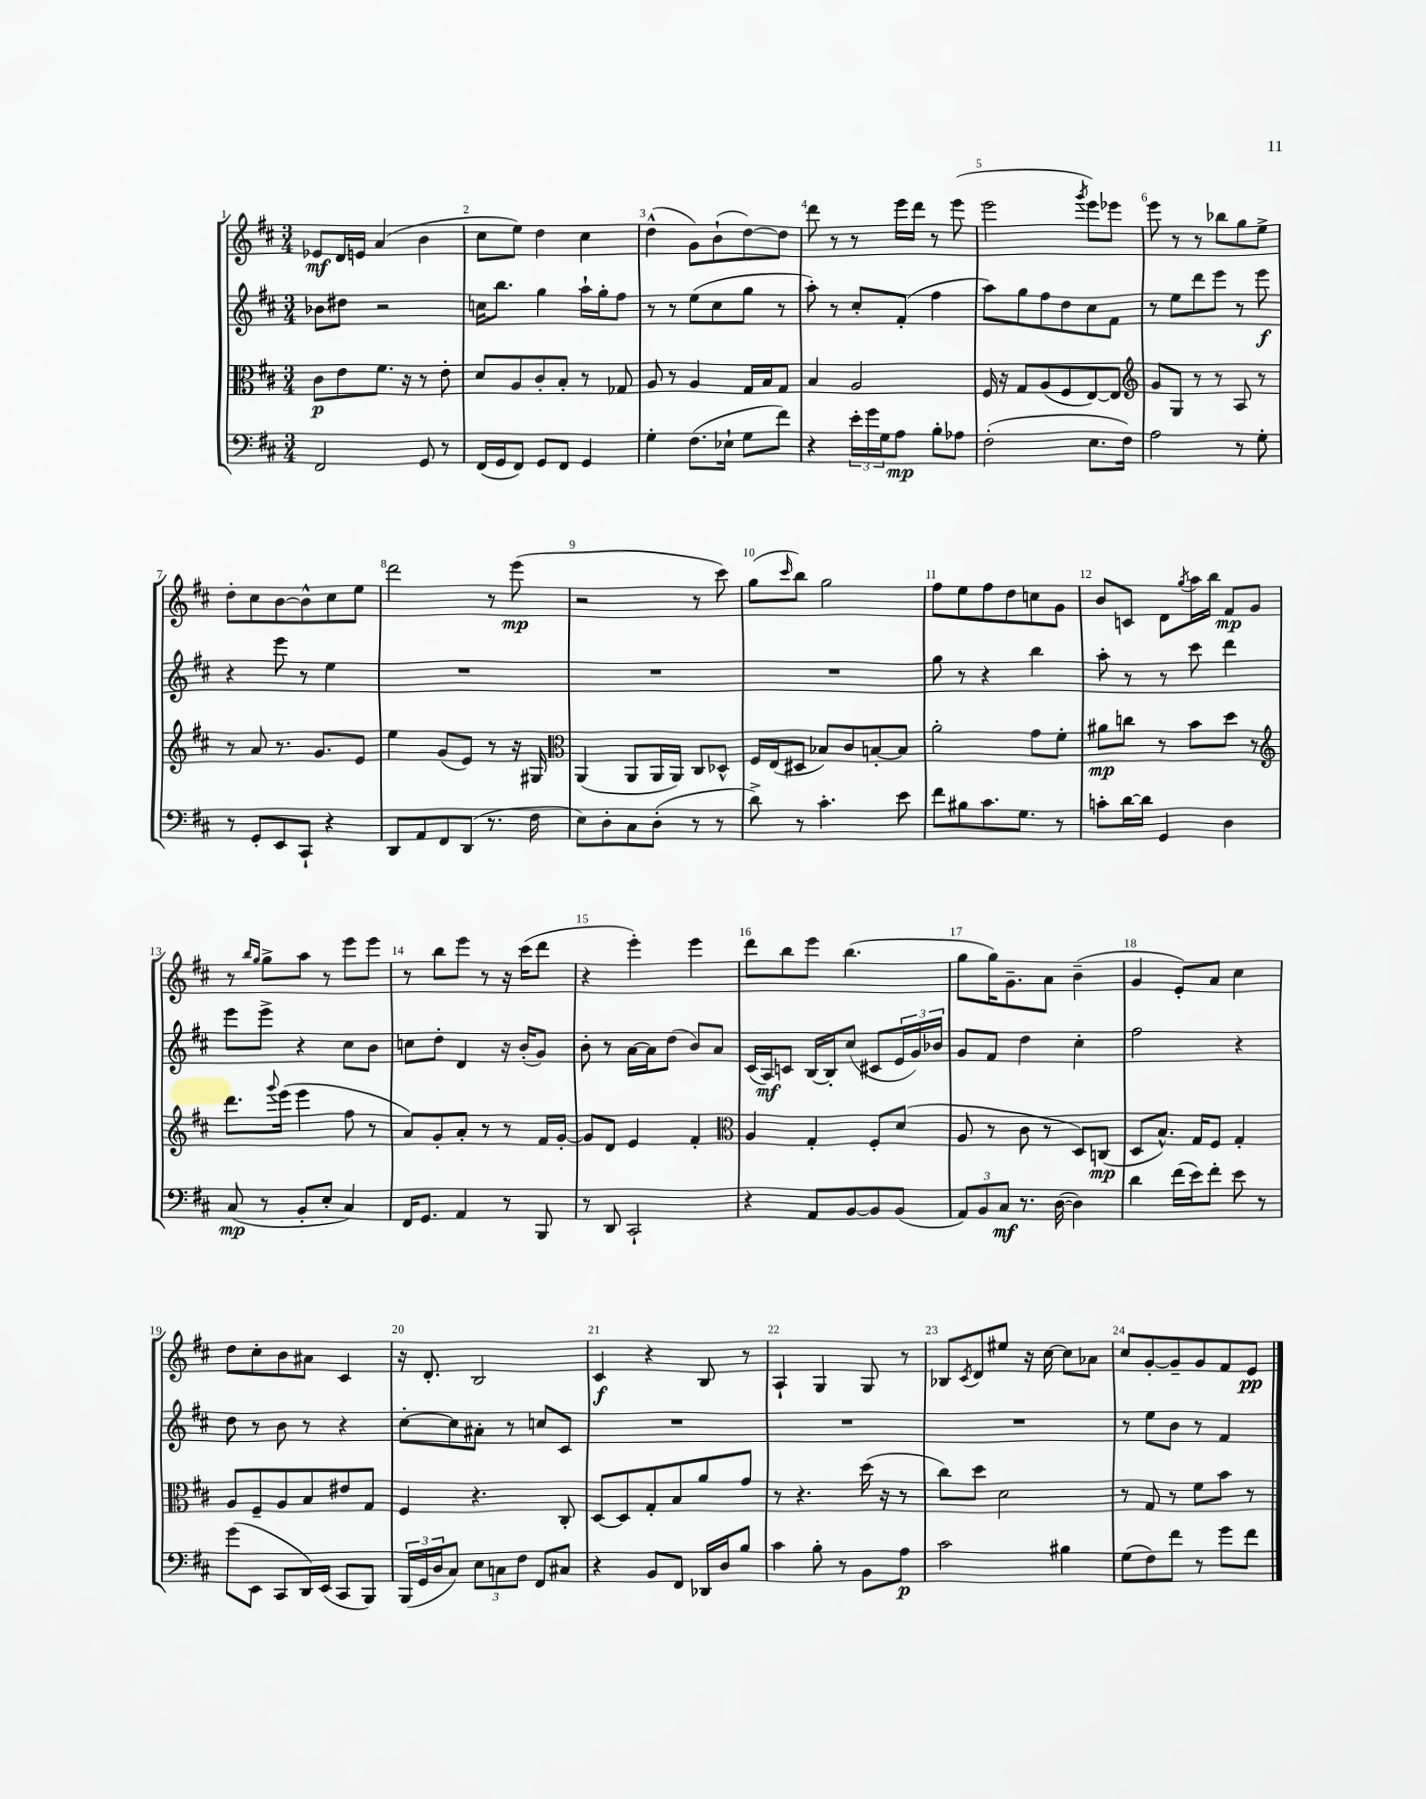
<<
\new StaffGroup <<
\new Staff = "s0" {
    \clef treble \key d \major \numericTimeSignature \time 3/4
    ees'8\mf d'16 e'16 a'4( b'4 |
    cis''8 e''8) d''4 cis''4 |
    d''4-^( g'8) b'8-!( d''8~) d''8 |
    d'''8 r8 r8 e'''16 d'''16 r8 e'''8( |
    e'''2 \acciaccatura { g'''8 } e'''8) ees'''8 |
    e'''8 r8 r8 bes''8 g''8 e''8-> |
    d''8-. cis''8 b'8~ b'8-^ cis''8 e''8 |
    d'''2 r8 e'''8\mp( |
    r2 r8 cis'''8) |
    g''8( \grace { cis'''16 } b''8) g''2 |
    fis''8 e''8 fis''8 d''8 c''8 g'8 |
    b'8 c'8 d'8 \acciaccatura { g''8 } a''16 b''16 fis'8\mp g'8 |
    r8 \grace { b''16 g''16 } g''8-> a''8 r8 e'''8 e'''8 |
    r8 b''8 e'''8 r8 r16 cis'''16( d'''8 |
    r4 e'''4-.) e'''4 |
    d'''8 b''8 e'''8 b''4.( |
    g''8 g''16) g'8.-- a'8 b'4--( |
    g'4 e'8-.) a'8 cis''4 |
    d''8 cis''8-. b'8 ais'8 cis'4 |
    r16 d'8.-. b2 |
    cis'4\f r4 b8 r8 |
    a4-! g4 g8 r8 |
    bes8 \acciaccatura { cis'8 } d'8 eis''8 r16 cis''16~ cis''8 aes'8 |
    cis''8 g'8~-. g'8-- g'8 fis'8 e'8\pp \bar "|." |
}
\new Staff = "s1" {
    \clef treble \key d \major \numericTimeSignature \time 3/4
    bes'8 dis''8 r2 |
    c''16 b''8. g''4 a''16-! g''16-. fis''8 |
    r8 r8 e''8( cis''8 g''8 r8 |
    a''8-.) r8 cis''8-. fis'8-.( fis''4 |
    a''8) g''8 fis''8 d''8 cis''8 fis'8 |
    r8 e''8 d'''8 e'''8 r8 e'''8\f |
    r4 e'''8 r8 e''4 |
    R2. |
    R2. |
    R2. |
    g''8 r8 r4 b''4 |
    a''8-. r8 r8 cis'''8 d'''4 |
    e'''8 e'''8-> r4 cis''8 b'8 |
    c''8 d''8-. d'4 r16 b'16-.( g'8) |
    b'8-. r8 a'16~ a'16 d''8( b'8) a'8 |
    cis'16( a16\mf) c'8 b16~ b16-. cis''8( cis'8 \tuplet 3/2 { e'16 g'16) bes'16 } |
    g'8 fis'8 d''4 cis''4-. |
    fis''2 r4 |
    d''8 r8 b'8 r8 r4 |
    cis''8~-. cis''8 ais'8-. r8 c''8 cis'8 |
    R2. |
    R2. |
    R2. |
    r8 e''8 b'8 r8 fis'4 \bar "|." |
}
\new Staff = "s2" {
    \clef alto \key d \major \numericTimeSignature \time 3/4
    cis'8\p e'8 fis'8. r16 r8 e'8-. |
    d'8 a8 cis'8-. b8-. r8 ges8 |
    a8 r8 a4 g16 b16 g8 |
    b4 a2 |
    fis16 r16 g8 a8( fis8 e8~) e8 |
    \clef treble g'8 g8 r8 r8 a8 r8 |
    r8 a'8 r8. g'8. e'8 |
    e''4 g'8( e'8) r8 r16 gis16 |
    \clef alto a,4( a,8 a,16 a,16) cis8 des8-^ |
    fis16 e16( dis8 bes8) cis'8 b8~-. b8 |
    a'2-. g'8 fis'8-. |
    ais'8\mp c''8 r8 b'8 d''8 r8 |
    \clef treble d'''8. \appoggiatura { g'''8 } e'''16( e'''4 fis''8 r8 |
    a'8) g'8-. a'8-. r8 r8 fis'16 g'16~-. |
    g'8 d'8 e'4 fis'4-. |
    \clef alto a4 g4-. fis8-. d'8( |
    a8 r8 cis'8 r8 d8) c8\mp( |
    d8 b8.-^) g16 fis8 g4-. |
    a8 fis8-- a8 b8 eis'8 g8 |
    fis4 r4. cis8-. |
    d8~ d8 g8-. b8 a'8 g'8 |
    r8 r4. d''16( r16 r8 |
    cis''8) d''8 d'2 |
    r8 g8 r8 fis'8 b'8 r8 \bar "|." |
}
\new Staff = "s3" {
    \clef bass \key d \major \numericTimeSignature \time 3/4
    fis,2 g,8 r8 |
    fis,16( g,16 fis,8) g,8 fis,8 g,4 |
    g4-. fis8.( ees16-! g8 fis'8) |
    r4 \tuplet 3/2 { e'16-. g'16 g16 } a8\mp b8-. aes8 |
    fis2-.( e8. fis16) |
    a2 r8 g8-. |
    r8 g,8-. e,8 cis,8-! r4 |
    d,8 a,8 fis,8 d,8( r8. fis16 |
    e8) d8-. cis8 d8-.( r8 r8 |
    d'8->) r8 cis'4.-. e'8 |
    fis'8 bis8 cis'8. g8. r8 |
    c'8-. d'16~ d'16 g,4 d4 |
    cis8\mp( r8 b,8-. e8-. cis4) |
    fis,16 g,8. a,4 r8 b,,8 |
    r8 d,8 cis,2-! |
    r4 a,8 b,8~ b,8 b,8( |
    \tuplet 3/2 { a,8) b,8 cis8\mf } r8. d16~( d4) |
    d'4 fis'16( e'16) fis'8-. e'8 r8 |
    g'8( e,8 cis,8 d,16) e,16( cis,8 b,,8) |
    \tuplet 3/2 { b,,16( g,16 d16 } cis8) \tuplet 3/2 { e8 c8 fis8 } fis,8 cis8 |
    r4 b,8 fis,8 des,16 d16 b8 |
    cis'4 b8-. r8 b,8 a8\p |
    cis'2 bis4 |
    g8( fis8) fis'8 r8 g'8 fis'8 \bar "|." |
}
>>
>>
\layout { \context { \Score \override BarNumber.break-visibility = ##(#f #t #t) barNumberVisibility = #all-bar-numbers-visible } }
